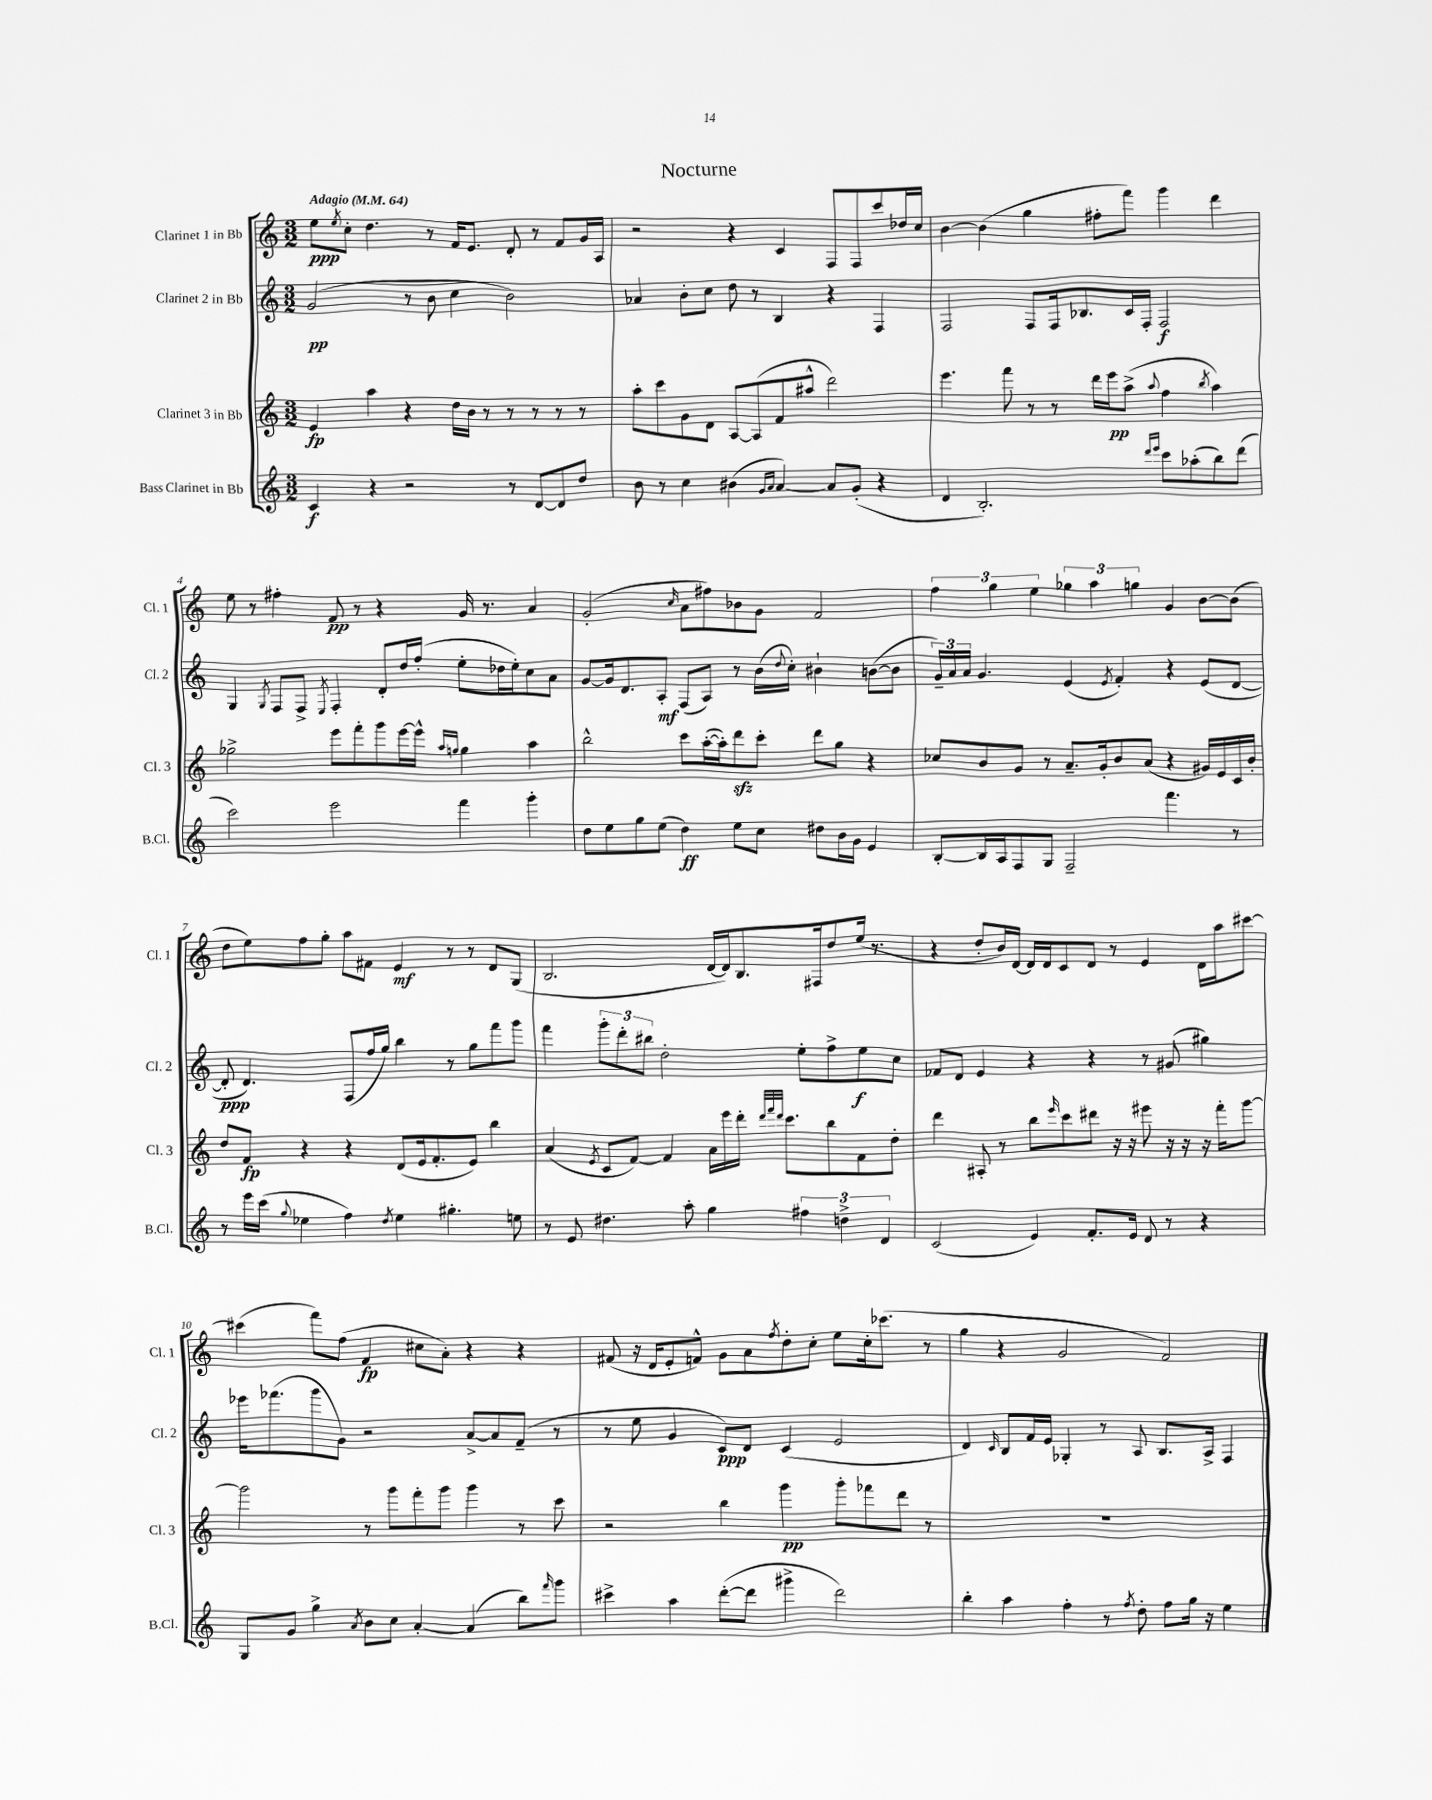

**kern	**kern	**kern	**kern
*staff4	*staff3	*staff2	*staff1
*clefG2	*clefG2	*clefG2	*clefG2
*k[]	*k[]	*k[]	*k[]
*M3/2	*M3/2	*M3/2	*M3/2
*MM64	*MM64	*MM64	*MM64
4c	4e	(2g	8ee
.	.	.	8qee
.	.	.	8cc'
4r	4aa	.	4.dd
2r	4r	8r	.
.	.	8b	8r
.	16dd	4cc	16f
.	16b	.	8.e
.	8r	.	.
8r	8r	2b)	8d'
[8d	8r	.	8r
8d]	8r	.	8f
8dd	8r	.	16g
.	.	.	16A
=	=	=	=
8b	8aa'	4a-	2r
8r	8ccc	.	.
4cc	8g	8b'	.
.	8d	8cc	.
(4b#	[8A	8dd	4r
.	(8A]	8r	.
16qqg	.	.	.
16qqa	.	.	.
[4a)	8f	4B	4c
.	8aa#^^	.	.
8a]	2ddd)	4r	8F
(8g'	.	.	8F
4r	.	4F	8ccc
.	.	.	16dd-
.	.	.	16cc
=	=	=	=
4d	4.eee	2F	[4b
2.B')	.	.	(4b]
.	8fff	.	.
.	8r	8F	4gg
.	8r	16F	.
.	.	8.B-	.
.	16ddd	.	8ff#'
.	16eee	.	.
.	(8aa^	16c	8fff)
.	.	16F'	.
16qqddd	.	.	.
16qqeee	8qqaa	.	.
8ccc	4ff	2F	4ggg
(8aa-'	.	.	.
.	8qbb	.	.
8bb)	4aa)	.	4ddd
(8ddd	.	.	.
=	=	=	=
2ccc)	2gg-^	4G	8ee
.	.	.	8r
.	.	8qG	.
.	.	8F	4ff#'
.	.	8F^	.
.	.	8qE	.
2eee	8eee	4F'	8f
.	8fff'	.	8r
.	8ggg	8d'	4r
.	[16eee	16dd	.
.	16eee^^]	(16ff'	.
.	16qqaa	.	.
.	16qqgg	.	.
4fff	4gg	8ee'	16g
.	.	.	8.r
.	.	16dd-	.
.	.	16ee')	.
4ggg'	4aa	8cc	4a
.	.	8a	.
=	=	=	=
8dd	2bb^^	[8g	(2g'
8ee	.	16g]	.
.	.	8.d	.
8gg	.	.	.
(8ee	.	8A'	.
.	.	.	16qqcc
4dd)	8ccc	(8F	8a
.	([16aa'	8A)	8ff#)
.	16aa'])	.	.
8ee	8ddd	8r	8b-
8cc	8ccc'	(16b	8g
.	.	8qqdd	.
.	.	16cc')	.
8dd#	8ddd	4b#`	2f
16b	8gg	.	.
16g	.	.	.
4e	4r	([8b	.
.	.	8b]	.
=	=	=	=
[8B'	8cc-	24g~)	6ff
.	.	24a	.
.	.	24a	.
16B]	8b	4.g	.
.	.	.	6gg
16A	.	.	.
8F	8g	.	.
.	.	.	6ee
8G	8r	.	.
2F~	8.a~	(4e	6gg-
.	.	.	6aa
.	16g'	.	.
.	.	8qe	.
.	8b	4f')	.
.	.	.	6gg
.	(8a	.	.
4.fff	4r	4r	4g
.	16g#)	(8e	[8b
.	16e	.	.
8r	16c	[8d	(8b]
.	16b'	.	.
=	=	=	=
8r	8dd	8d']	8dd
16eee	8f	4.d)	8ee)
(16ccc	.	.	.
8qqgg	.	.	.
4ee-	4r	.	8ff
.	.	.	8gg'
4ff)	4r	(8F	8aa
.	.	16ff	8f#
.	.	16gg)	.
8qdd	.	.	.
4ee-	(8d	4bb	4e
.	16e	.	.
.	8.f'	.	.
4.gg#'	.	8r	8r
.	8e)	8gg	8r
.	4bb	8fff	8d
8ee	.	8ggg	(8G
=	=	=	=
8r	(4a	4fff	2.B
8e	.	.	.
.	8qe	.	.
4.dd#	8c	12ggg'	.
.	.	12ddd'	.
.	[8f)	.	.
.	.	12bb#	.
.	4f]	2dd'	.
8aa'	.	.	.
4gg	16a	.	[16d
.	16eee	.	16d])
.	16ddd'	.	8.B
.	32qqddd	.	.
.	32qqfff	.	.
.	32qqddd	.	.
.	8.ccc	.	.
6ff#	.	8ee'	.
.	.	.	16F#
.	8bb	8ff^	8dd
6dd^	.	.	.
.	8f	8ee	(16ee
.	.	.	8.r
6d	.	.	.
.	8dd'	8cc	.
=	=	=	=
(2c	4ddd	8f-	4r
.	.	8d	.
.	8A#'	4e	8dd'
.	8r	.	16b)
.	.	.	[16d
4e)	8bb	4r	16d]
.	.	.	16d
.	16qqeee	.	.
.	8ccc	.	8c
8.f'	8ddd#	4r	8d
.	16r	.	8r
16e	16r	.	.
8d	8eee#	8r	4e
8r	16r	(8g#	.
.	16r	.	.
4r	16r	4gg#)	16d
.	16fff'	.	16aa
.	[8ggg	.	[8ccc#
=	=	=	=
8G	2ggg]	16eee-	(4ccc#]
.	.	(8.fff-	.
8g	.	.	.
4gg^	.	8ggg	8fff)
.	.	8g)	(8ff
8qa	.	.	.
8b	8r	2r	4f
8cc	8ggg	.	.
[4a'	8fff'	.	8cc#
.	8ggg	.	8a')
(4a]	4ggg	[8a^	4r
.	.	8a]	.
8bb)	8r	(8f~	4r
16qqfff	.	.	.
8ggg	8ccc	8r	.
=	=	=	=
4ccc#^	2r	8r	(8f#
.	.	8ee	16r
.	.	.	16d
4aa	.	4g	8e'
.	.	.	8f^^)
([8ddd'	4bb	8c)	8g
8ddd]	.	8d	8a
.	.	.	8qff
4ggg#^	4ggg	(4c	8dd'
.	.	.	8cc'
2ddd)	8ggg'	2e	8ee
.	8fff-	.	16cc'
.	.	.	(8.ccc-
.	8ddd	.	.
.	8r	.	8r
=	=	=	=
4bb'	1.r	4d)	4gg
.	.	16qqc	.
4aa	.	8B	4r
.	.	16f	.
.	.	16e	.
4ff'	.	4G-'	2g
8r	.	8r	.
8qff	.	.	.
8dd'	.	8A	.
8ff	.	8.B	2f)
16gg	.	.	.
16r	.	16A^	.
4ee	.	4F	.
==	==	==	==
*-	*-	*-	*-
